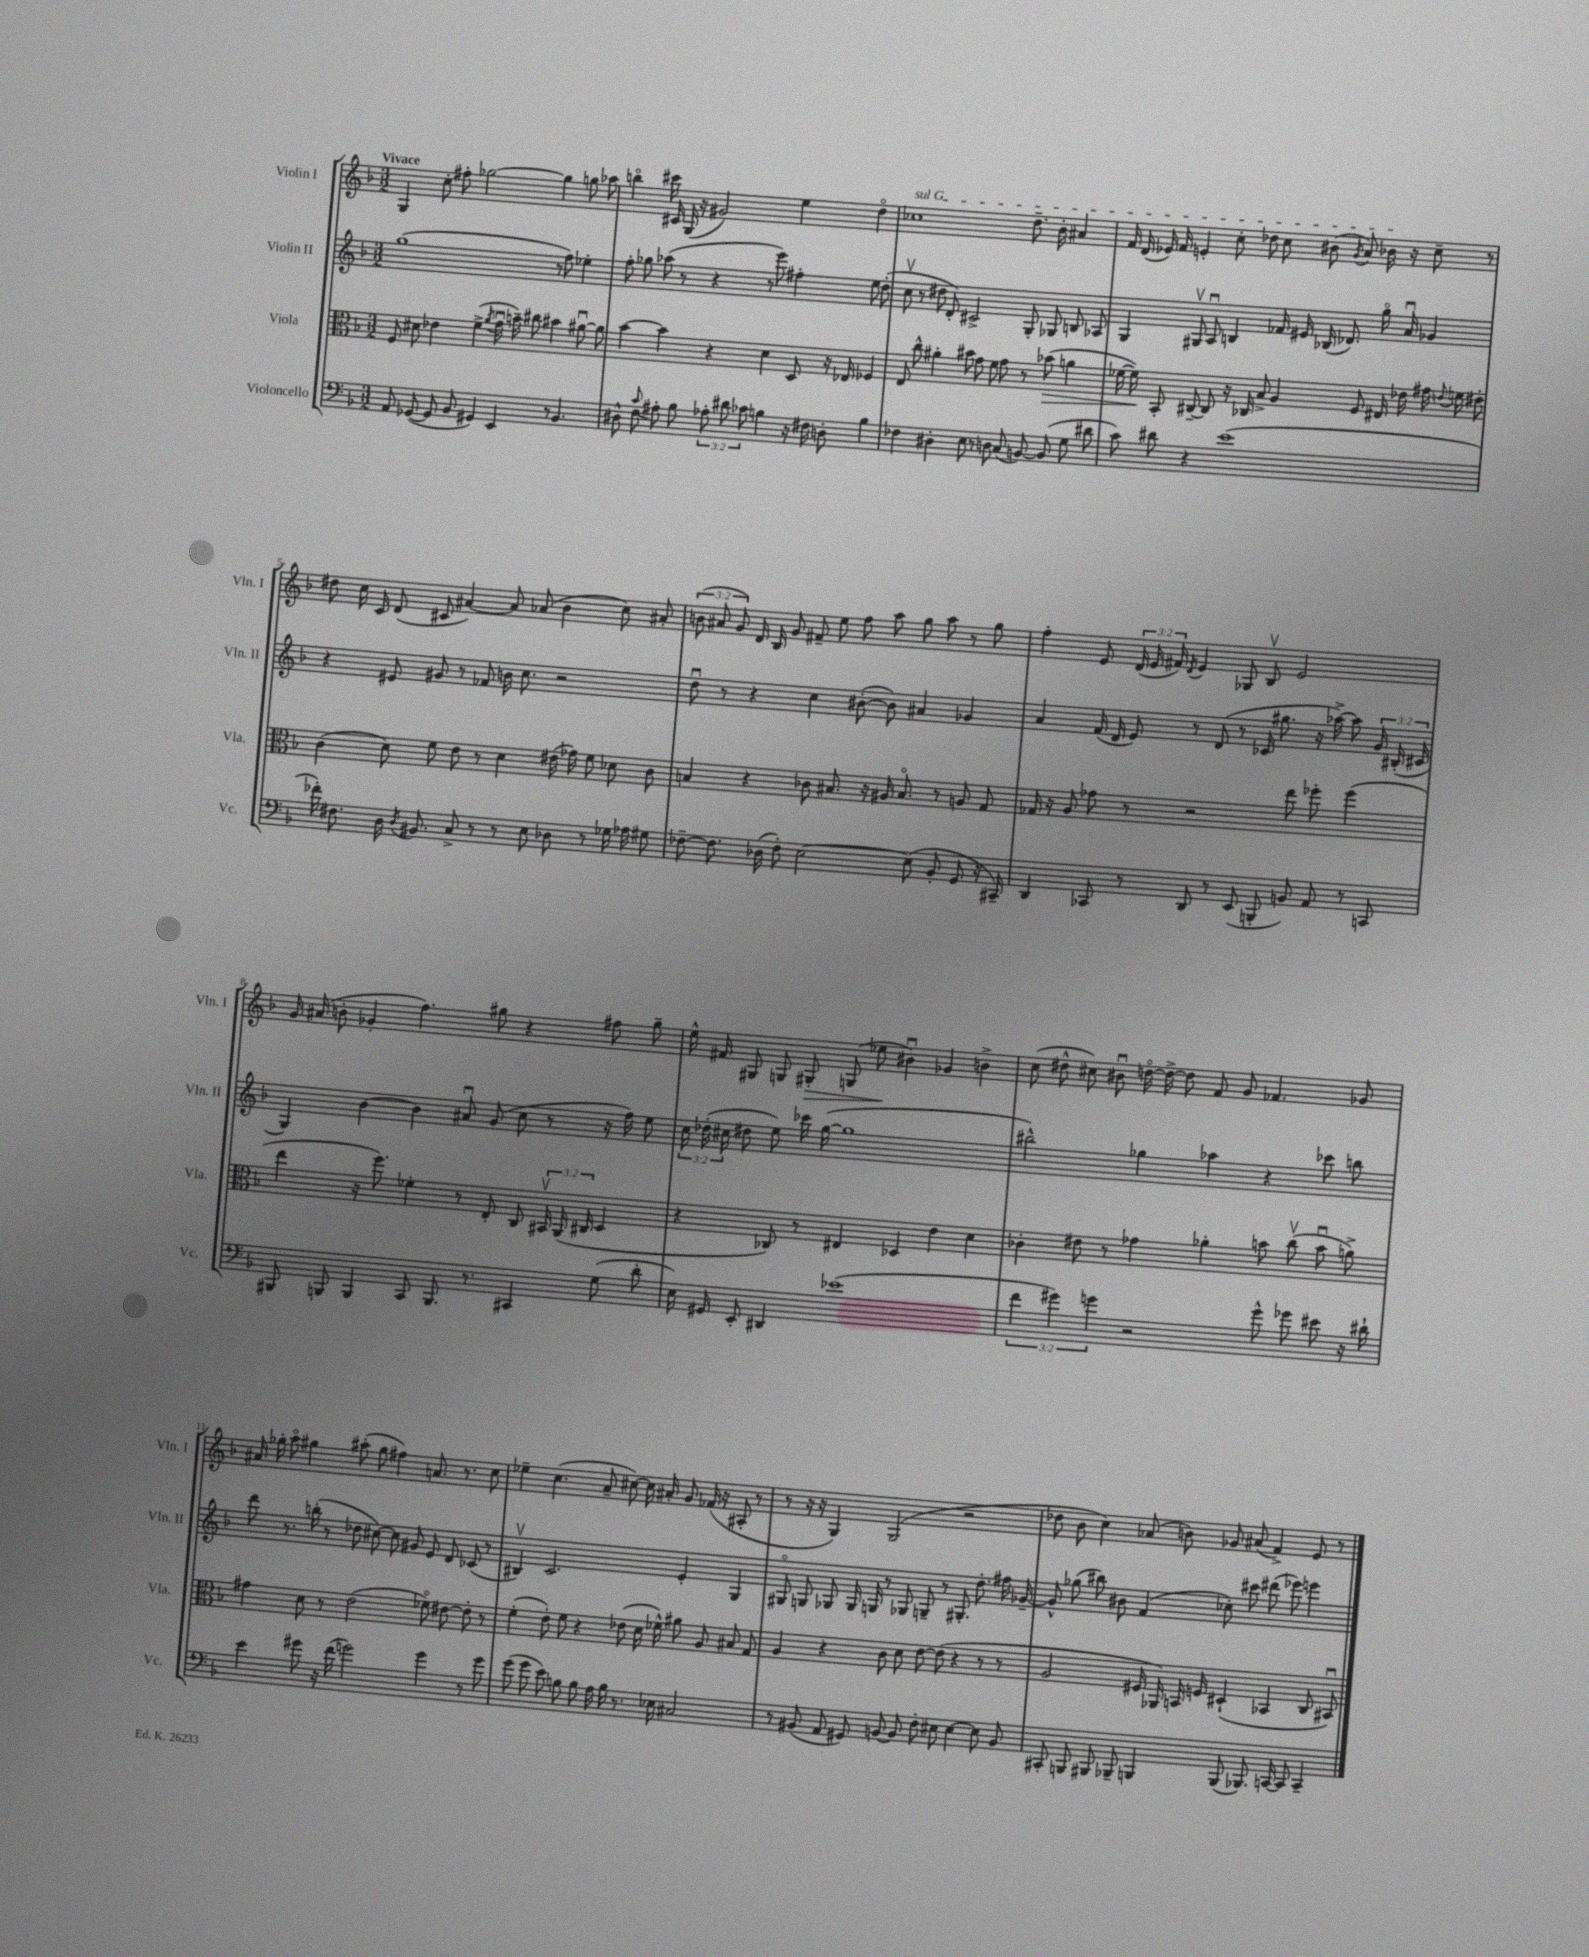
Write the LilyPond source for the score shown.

<<
\new StaffGroup <<
\new Staff = "s0" \with { instrumentName = "Violin I" shortInstrumentName = "Vln. I" } {
    \clef treble \key f \major \numericTimeSignature \time 3/2 \override Staff.TupletNumber.text = #tuplet-number::calc-fraction-text \tempo "Vivace"
    \autoBeamOff g4 c''8-. fis''8-. ges''2~ ges''4 g''8 aes''8 |
    b''4\flageolet cis'''16 cis'16 g16( r16 gis'2) e''4 d''4\flageolet |
    \once \override TextSpanner.bound-details.left.text = \markup { \italic "sul G" } ces''1\startTextSpan d''8.-- bes'16-. ais'4 |
    f'16 d'16( ees'16) f'16 e'4-. c''8-. des''8 c''8 bis'8( \acciaccatura { g'8 } a'8) bes'16\stopTextSpan r16 c''8-- r8 |
    dis''8 c''16 c'16 d'8( cis'8 ais'4~) ais'8 aes'8( bes'4 c''8) ais'8-. |
    \tuplet 3/2 { b'8( ais'8 g'8) } d'16 bes16 g'8 fis'8-- e''8 f''8 a''8 g''8 a''8 r8 g''8 |
    f''4-. e'8 \tuplet 3/2 { d'16( e'16 fis'16) } \acciaccatura { d'8 } e'4 ges8 bes8\upbow e'2 |
    g'16 ais'16( b'8-. ges'4-. f''4.) gis''8 r4 fis''8 gis''8-- |
    e''16-^ fis'16 gis8 g8 gis8-.\> g8( ees''8\! bis'4\downbow) ges'4 b'4-> |
    c''8( dis''8-^ cis''8) bis'8\downbow d''16~\flageolet d''16~-> d''8 f'8 g'8 fes'4. ges'8 |
    ais'16 ges''16-. a''8\flageolet gis''4 ais''8-.( gis''8 fis''4) a'8. r8. c''8 |
    ees''4-- c''4.( a'8-- cis''8~) cis''16 ais'16-. g'8 fes'16( r16 ais8-. r8 |
    r8 r16 r16 g4) g2( r2 |
    des''8 bes'8 c''4) aes'8( b'8) ges'8 ais'8( f'4->) e'8 r8 \bar "|." |
}
\new Staff = "s1" \with { instrumentName = "Violin II" shortInstrumentName = "Vln. II" } {
    \clef treble \key f \major \numericTimeSignature \time 3/2 \override Staff.TupletNumber.text = #tuplet-number::calc-fraction-text
    \autoBeamOff g''1( r8 f''8) ees''4-. |
    f''8-. ges''8 aes''8( r8 r4 r8 e'''8) fis''4-. e''8 d''8-.( |
    c''8\upbow r8 dis''8 d'8-.) cis'2-> g8-. ges8 b8 aes8 |
    g4 gis8\upbow a8\downbow b4 fes'16 eis'16 bes16( des'8.) g''16\flageolet a'16\downbow ges'4 |
    r4 eis'8 gis'8 r8 fes'8 b'16 c''8. r2 |
    d''8\downbow r8 r4 c''4 bis'8~-.( bis'8) ais'4 ges'4 |
    a'4 f'16( d'16 e'8) r8 d'8( r8 ces'16 gis''8. r16 aes''16~->) aes''8 \tuplet 3/2 { g'16 bis16-.( cis'16 } |
    g4) bes'4~ bes'4 ais'8\downbow g'8( c''8 r8 r16 f''16) e''8 |
    \tuplet 3/2 { c''16 des''16-.( cis''16 } dis''8 e''8) ces'''16 g''16~( g''1 |
    bis''2-^) ges''4 aes''4 r4 ces'''8 b''8 |
    d'''8 r8. b''16-.( r8 des''8 cis''8~) cis''8 gis'8 e'8 d'8 ces'8( r8 |
    bis4\upbow) c'2. e'4-. g4 |
    gis8\flageolet g8 ges8 ges16 g16 r8 ges8 g8-- r8 gis8.-. d''8.-. fis''16 ges'16~-- |
    ges'8-^ ges''8( bis''8) bis'8 f'4( ces''8-.) cis'''8 dis'''8( ees'''8) e'''4 \bar "|." |
}
\new Staff = "s2" \with { instrumentName = "Viola" shortInstrumentName = "Vla." } {
    \clef alto \key f \major \numericTimeSignature \time 3/2 \override Staff.TupletNumber.text = #tuplet-number::calc-fraction-text
    \autoBeamOff f8 dis'8 ees'4 f'4->( \acciaccatura { a'8 } g'16\downbow b'16--) cis''8 bis'4 ais'8~\downbow ais'8 |
    bes'4~ bes'4 r4 d'4 d8 r16 ees16 fes4 |
    e8 c''8-^ ais'4-. bis'8 g'8 f'8 g'8 r8 bes'8\>( a'4 |
    fes'16~ fes'16\!) bes,8-. cis8~-- cis8 r16 ces16 bes8-> a4 f8 eis16 ees'16 gis'16 \appoggiatura { e'8 } f'16 eis'8-. |
    c'4( d'8) f'8 e'8 r8 d'4 eis'16( ges'16) f'8 des'8 c'8 |
    b4 r4 ces'8 bis8. r16 ais16 bis8.\flageolet r8 a8 g8 |
    ges16 r16 a8 ges'8 r8 r2 e''8 fes''8-. fes''4( |
    e''4 r16 f''8.) fes'4-. r8 e8-. c8 \tuplet 3/2 { bis,16\upbow a,16( cis16 } d4 |
    r4 ces8) r8 eis4 des4 e'4 d'4 |
    ces'4-. eis'8 r8 ges'4 aes'4-. b'8 c''8\upbow( b'8\downbow a'8->) |
    gis'4 d'8 r8 e'2( fes'8\flageolet) eis'8~ eis'8-. r8 |
    f'4-.( e'8-.) f'8 r4 ees'8( d'16 fes'16-^) ais'8 a8 bis8 g8 |
    a4 r4 c'8 d'8 e'8~ e'8( r4 r8 r8 |
    a2 fis16 aes,16) b,16 f16 dis4-!( bes,4 c8 bis,8\downbow) \bar "|." |
}
\new Staff = "s3" \with { instrumentName = "Violoncello" shortInstrumentName = "Vc." } {
    \clef bass \key f \major \numericTimeSignature \time 3/2 \override Staff.TupletNumber.text = #tuplet-number::calc-fraction-text
    \autoBeamOff a,8 ges,8~( ges,8 bes,8 gis,4) e,4 r8 bes,4. |
    dis8-^ f8 \appoggiatura { c'8 } ais8-. bes8 \tuplet 3/2 { aes8-. dis'8 ces'8 } b4 r16 fis16 d8-. b4 |
    fes4 dis4-. e8 r8 d8 c8( b,8~) b,8( g8 dis'8 |
    c'8) dis'8 r4 e'1( |
    fes'16-.) fis8. d16 \acciaccatura { d8 } bis,8. c8-> r8 r8 e8 des8 r8 ges16 aes16 gis8 |
    fes8~-- fes8. des16( fes8-.) e2~ e8( bes,8-. g,8 r16 cis,16--) |
    d,4 ces,8 r8 d,8 r8 e,8( b,,8-. b,8) a,8 r8 c,8 |
    bis,,8 b,,8 b,,4 c,8 b,,8. r8. cis,4 g8( d'8-. |
    e16) gis,16 e,8-. dis,4 ees'1( |
    \tuplet 3/2 { f'4 gis'4) g'4 } r2 g'8-^ ges'8 eis'8 r16 dis'16-! |
    e'4 gis'8 r16 f'16( g'2) g'4 r8 g'8 |
    g'8( g'8 e'8) b8 b8 a16 b16 r8. ees16 cis2 |
    r8 bis,8( a,8 gis,8) b,8~ b,8 f8-. eis8 eis4~ eis8 b,8 |
    cis,8-. b,,8 bis,,8 bes,,8-- b,,4 b,,8( bes,,8.) c,16~ c,8 c,4-- \bar "|." |
}
>>
>>
